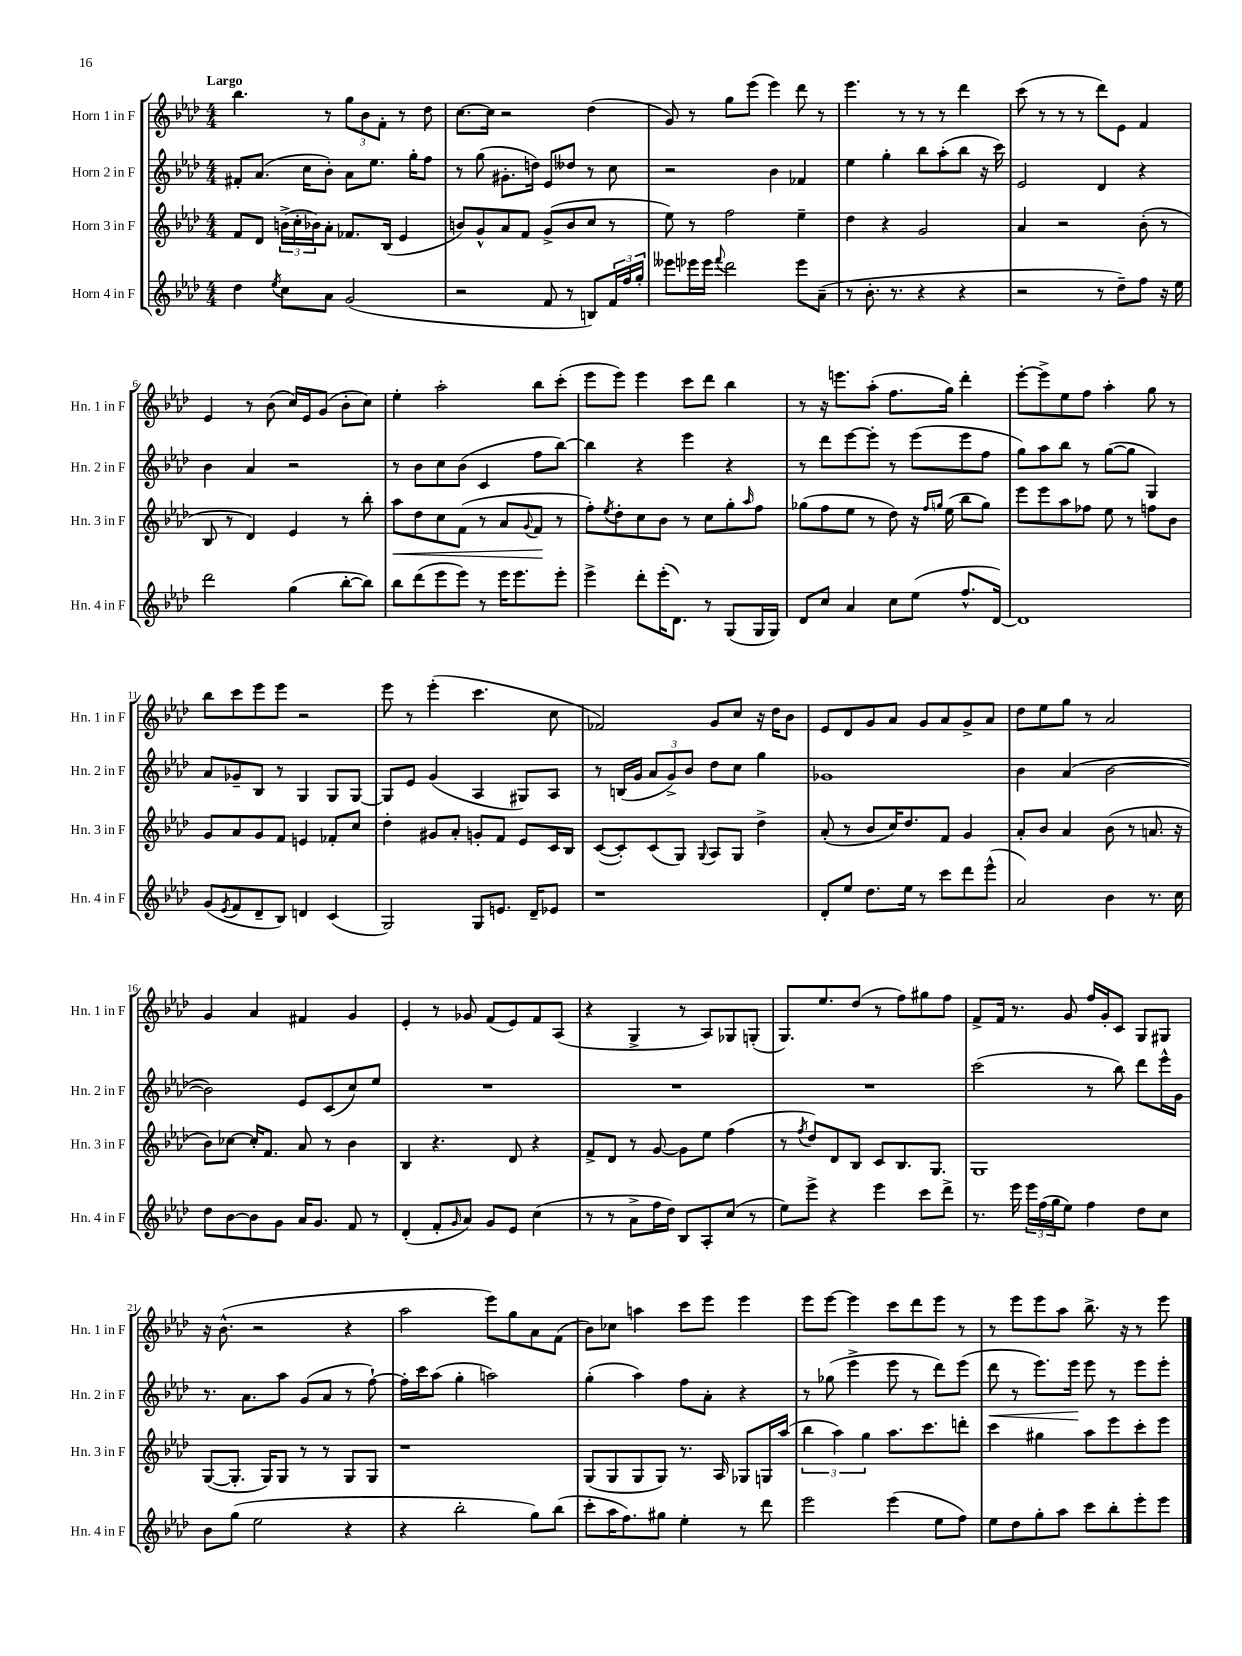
<<
\new StaffGroup <<
\new Staff = "s0" \with { instrumentName = "Horn 1 in F" shortInstrumentName = "Hn. 1 in F" } {
    \clef treble \key aes \major \numericTimeSignature \time 4/4 \tempo "Largo"
    bes''4. r8 \tuplet 3/2 { g''8 bes'8 f'8-. } r8 des''8 |
    c''8.~ c''16 r2 des''4( |
    g'8) r8 g''8 ees'''8( ees'''4) des'''8 r8 |
    ees'''4. r8 r8 r8 des'''4 |
    c'''8( r8 r8 r8 des'''8) ees'8 f'4 |
    ees'4 r8 bes'8( c''16) ees'16 g'8( bes'8-. c''8) |
    ees''4-. aes''2-. bes''8 c'''8-.( |
    ees'''8 ees'''8) ees'''4 c'''8 des'''8 bes''4 |
    r8 r16 e'''8. aes''8-.( f''8. g''16) des'''4-. |
    ees'''8~-. ees'''8-> ees''8 f''8 aes''4-. g''8 r8 |
    bes''8 c'''8 ees'''8 ees'''8 r2 |
    ees'''8 r8 ees'''4-.( c'''4. c''8 |
    fes'2) g'8 c''8 r16 des''16 bes'8 |
    ees'8 des'8 g'8 aes'8 g'8 aes'8 g'8-> aes'8 |
    des''8 ees''8 g''8 r8 aes'2 |
    g'4 aes'4 fis'4 g'4 |
    ees'4-. r8 ges'8 f'8( ees'8) f'8 aes8( |
    r4 g4-> r8 aes8) ges8 g8-.( |
    g8.) ees''8. des''8( r8 f''8) gis''8 f''8 |
    f'8-> f'16 r8. g'8 f''16 g'16-. c'8 g8 gis8 |
    r16 bes'8.-^( r2 r4 |
    aes''2 ees'''8) g''8 aes'8 f'8( |
    bes'8) ces''8 a''4 c'''8 ees'''8 ees'''4 |
    ees'''8 ees'''8~ ees'''4 c'''8 des'''8 ees'''8 r8 |
    r8 ees'''8 ees'''8 aes''8 bes''8.-> r16 r8 ees'''8 \bar "|." |
}
\new Staff = "s1" \with { instrumentName = "Horn 2 in F" shortInstrumentName = "Hn. 2 in F" } {
    \clef treble \key aes \major \numericTimeSignature \time 4/4
    fis'8-. aes'8.( c''16 bes'8-.) aes'8 ees''8. g''16-. f''8 |
    r8 g''8( gis'8.-. d''16) ees'8 deses''8 r8 c''8 |
    r2 bes'4 fes'4 |
    ees''4 g''4-. bes''8 aes''8-.( bes''8 r16 c'''16) |
    ees'2 des'4 r4 |
    bes'4 aes'4 r2 |
    r8 bes'8 c''8 bes'8( c'4 f''8 bes''8~) |
    bes''4 r4 ees'''4 r4 |
    r8 des'''8 ees'''8~ ees'''8-. r8 ees'''8( ees'''8 f''8 |
    g''8) aes''8 bes''8 r8 g''8~( g''8 g4) |
    aes'8 ges'8-- bes8 r8 g4 g8 g8~ |
    g8 ees'8 g'4( aes4 gis8) aes8 |
    r8 b16( g'16 \tuplet 3/2 { aes'8 g'8->) bes'8 } des''8 c''8 g''4 |
    ges'1 |
    bes'4 aes'4( bes'2~ |
    bes'2) ees'8 c'8( c''8) ees''8 |
    R1 |
    R1 |
    R1 |
    c'''2( r8 bes''8) des'''8 ees'''16-^ g'16 |
    r8. aes'8. aes''8 g'8( aes'8 r8 f''8~-!) |
    f''16-. c'''16 aes''8( g''4-. a''2) |
    g''4-.( aes''4) f''8 aes'8-. r4 |
    r8 ges''8( ees'''4-> ees'''8 r8 des'''8) ees'''8( |
    des'''8\< r8 ees'''8.) ees'''16\! ees'''8 r8 ees'''8 ees'''8-. \bar "|." |
}
\new Staff = "s2" \with { instrumentName = "Horn 3 in F" shortInstrumentName = "Hn. 3 in F" } {
    \clef treble \key aes \major \numericTimeSignature \time 4/4
    f'8 des'8 \tuplet 3/2 { b'16->( c''16-. bes'16) } aes'8-. fes'8. bes16( ees'4 |
    b'8) g'8-^ aes'8 f'8 g'8->( b'8 c''8 r8 |
    ees''8) r8 f''2 ees''4-- |
    des''4 r4 g'2 |
    aes'4 r2 bes'8-.( r8 |
    bes8 r8 des'4) ees'4 r8 bes''8-. |
    aes''8\< des''8 c''8 f'8( r8 aes'8 \appoggiatura { g'8 } f'8\! r8 |
    f''8-.) \acciaccatura { ees''8 } des''8-. c''8 bes'8 r8 c''8 g''8-. \grace { aes''16 } f''8 |
    ges''8( f''8 ees''8 r8 des''8) r16 \grace { f''16 g''16 } ees''16( bes''8 g''8) |
    ees'''8 ees'''8 aes''8 fes''8 ees''8 r8 f''8 bes'8 |
    g'8 aes'8 g'8 f'8 e'4 fes'8-. c''8 |
    des''4-. gis'8 aes'8-. g'8-. f'8 ees'8 c'16 bes16 |
    c'8~( c'8-.) c'8( g8) \appoggiatura { g8 } aes8 g8 des''4-> |
    aes'8-.( r8 bes'8 c''16) des''8. f'8 g'4 |
    aes'8-. bes'8 aes'4 bes'8( r8 a'8. r16 |
    bes'8) ces''8~ ces''16-. f'8. aes'8 r8 bes'4 |
    bes4 r4. des'8 r4 |
    f'8-> des'8 r8 g'8~ g'8 ees''8 f''4( |
    r8 \acciaccatura { f''8 } des''8) des'8 bes8 c'8 bes8. g8. |
    g1 |
    g8~( g8.-. g16) g8 r8 r8 g8 g8 |
    r1 |
    g8( g8 g8 g8) r8. aes16 ges8 g16 aes''16( |
    \tuplet 3/2 { bes''4 aes''4) g''4 } aes''8. c'''8. d'''8-. |
    c'''4 gis''4 aes''8 ees'''8 c'''8-. ees'''8 \bar "|." |
}
\new Staff = "s3" \with { instrumentName = "Horn 4 in F" shortInstrumentName = "Hn. 4 in F" } {
    \clef treble \key aes \major \numericTimeSignature \time 4/4
    des''4 \acciaccatura { ees''8 } c''8 aes'8 g'2( |
    r2 f'8 r8 b8) \tuplet 3/2 { f'16 f''16 g''16-. } |
    eeses'''8 ees'''16 ees'''16 \appoggiatura { f'''8 } des'''2 ees'''8 aes'8--( |
    r8 bes'8.-. r8. r4 r4 |
    r2 r8 des''8--) f''8 r16 ees''16 |
    des'''2 g''4( bes''8~-. bes''8) |
    bes''8 des'''8( ees'''8 ees'''8) r8 ees'''16 ees'''8. ees'''8-. |
    ees'''4-> des'''8-. ees'''16-.( des'8.) r8 g8( g16 g16) |
    des'8 c''8 aes'4 c''8 ees''8( f''8.-^ des'16~) |
    des'1 |
    g'8( \acciaccatura { ees'8 } f'8 des'8-- bes8) d'4 c'4( |
    g2) g8 e'8. des'16-- ees'8 |
    r1 |
    des'8-. ees''8 des''8. ees''16 r8 c'''8 des'''8 ees'''8-^( |
    aes'2) bes'4 r8. c''16 |
    des''8 bes'8~ bes'8 g'8 aes'16 g'8. f'8 r8 |
    des'4-.( f'8-. \grace { g'16 } aes'8) g'8 ees'8 c''4( |
    r8 r8 aes'8-> f''16 des''16) bes8 aes8-. c''8( r8 |
    ees''8) ees'''8-> r4 ees'''4 c'''8 des'''8-> |
    r8. ees'''16 \tuplet 3/2 { ees'''16 f''16( g''16 } ees''8) f''4 des''8 c''8 |
    bes'8 g''8( ees''2 r4 |
    r4 bes''2-. g''8) bes''8( |
    c'''8-. aes''16 f''8.) gis''8 ees''4-. r8 des'''8 |
    ees'''2 ees'''4( ees''8 f''8) |
    ees''8 des''8 g''8-. aes''8 c'''8 bes''8-. ees'''8-. ees'''8 \bar "|." |
}
>>
>>
